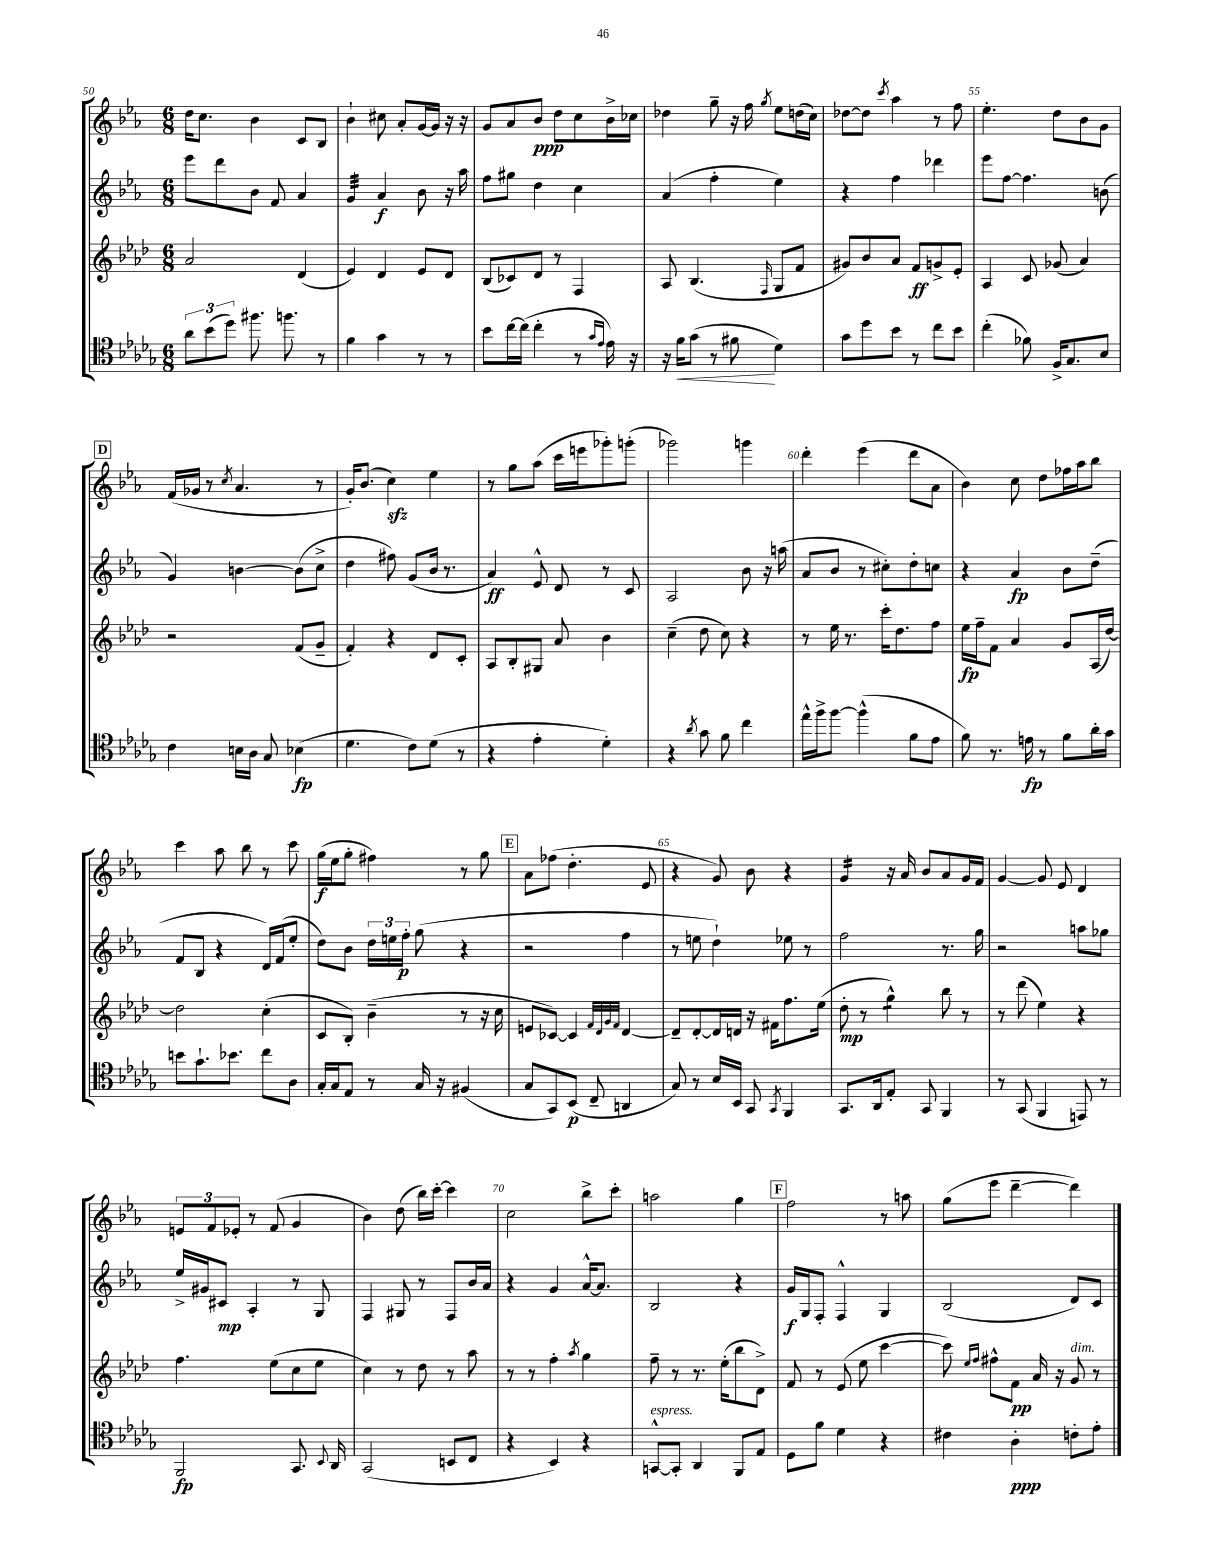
<<
\new StaffGroup <<
\new Staff = "s0" {
    \clef treble \key ees \major \numericTimeSignature \time 6/8
    \autoBeamOff d''16[ c''8.] bes'4 c'8[ bes8] |
    bes'4-! cis''8 aes'8[-. g'16~ g'16] r16 r16 |
    g'8[ aes'8 bes'8]\ppp d''8[ c''8 bes'16-> ces''16] |
    des''4 g''8-- r16 f''16 \acciaccatura { g''8 } ees''8[ d''16( c''16]) |
    des''8[~ des''8] \acciaccatura { c'''8 } aes''4 r8 f''8 |
    ees''4.-. d''8[ bes'8 g'8] |
    \mark \markup { \box "D" } f'16[( ges'16] r8 \acciaccatura { c''8 } aes'4. r8 |
    g'16[-.) bes'8.]( c''4\sfz) ees''4 |
    r8 g''8[ aes''8]( c'''16[ e'''16 ges'''8-.) g'''8]-.( |
    ges'''2) g'''4 |
    d'''4-. ees'''4( d'''8[ aes'8] |
    bes'4) c''8 d''8[ fes''16 aes''16 bes''8] |
    c'''4 aes''8 bes''8 r8 c'''8 |
    g''16[\f( ees''16 g''8]-. fis''4) r8 g''8 |
    \mark \markup { \box "E" } aes'8[ fes''8]( d''4.-. ees'8 |
    r4 g'8) bes'8 r4 |
    g'4:16 r16 aes'16 bes'8[ aes'8 g'16 f'16] |
    g'4~ g'8 ees'8 d'4 |
    \tuplet 3/2 { e'8[ f'8 ees'8]-. } r8 f'8( g'4 |
    bes'4) d''8( bes''16[) c'''16]~-. c'''4 |
    c''2 bes''8[-> c'''8]-. |
    a''2 g''4 |
    \mark \markup { \box "F" } f''2 r8 a''8 |
    g''8[( ees'''8] d'''4~-- d'''4) \bar "|." |
}
\new Staff = "s1" {
    \clef treble \key ees \major \numericTimeSignature \time 6/8
    \autoBeamOff ees'''8[ d'''8 bes'8] f'8 aes'4 |
    g'4:32 aes'4\f bes'8 r16 aes''16 |
    f''8[ gis''8] d''4 c''4 |
    aes'4( f''4-. ees''4) |
    r4 f''4 des'''4 |
    ees'''8[ f''8]~ f''4. b'8( |
    \mark \markup { \box "D" } g'4) b'4~ b'8[( c''8]-> |
    d''4 fis''8) g'8[( bes'16] r8. |
    aes'4\ff) ees'8-^ d'8 r8 c'8 |
    aes2 bes'8 r16 a''16( |
    aes'8[ bes'8] r8 cis''8[-.) d''8-. c''8] |
    r4 aes'4\fp bes'8[ d''8]--( |
    f'8[ bes8] r4 d'16[) f'16( ees''8]-. |
    d''8[) bes'8] \tuplet 3/2 { d''16[ e''16 f''16]-.\p } g''8( r4 |
    \mark \markup { \box "E" } r2 f''4 |
    r8 e''8 d''4-!) ees''8 r8 |
    f''2 r8. g''16 |
    r2 a''8[ ges''8] |
    ees''16[-> gis'16 cis'8]\mp aes4-. r8 g8 |
    f4 gis8 r8 f8[ bes'16 aes'16] |
    r4 g'4 aes'16[~-^ aes'8.] |
    bes2 r4 |
    \mark \markup { \box "F" } g'16[\f g16 f8]-. f4-^ g4 |
    bes2( d'8[) c'8] \bar "|." |
}
\new Staff = "s2" {
    \clef treble \key aes \major \numericTimeSignature \time 6/8
    \autoBeamOff aes'2 des'4( |
    ees'4) des'4 ees'8[ des'8] |
    bes8[( ces'8) des'8] r8 f4 |
    aes8 bes4.( \grace { f16 } g8[ f'8] |
    gis'8[) bes'8 aes'8] f'8[\ff g'8-> ees'8]-. |
    aes4 c'8 ges'8( aes'4) |
    \mark \markup { \box "D" } r2 f'8[( g'8]-- |
    f'4-.) r4 des'8[ c'8]-. |
    aes8[ bes8-. gis8] aes'8 bes'4 |
    c''4--( des''8 c''8) r4 |
    r8 ees''16 r8. c'''16[-. des''8. f''8] |
    ees''16[\fp f''16-- f'8] aes'4 g'8[ aes16( des''16]~) |
    des''2 c''4-.( |
    c'8[ bes8]-.) bes'4--( r8 r16 c''16 |
    \mark \markup { \box "E" } e'8[ ces'8]~) ces'4 \grace { f'32[ des'32 g'32 f'32] } des'4~ |
    des'8[-- des'8~-. des'16 d'16] r16 fis'16[ f''8. ees''16]( |
    des''8-.\mp r8 g''4:8-^) bes''8 r8 |
    r8 des'''8( ees''4) r4 |
    f''4. ees''8[( c''8 ees''8] |
    c''4) r8 des''8 r8 aes''8 |
    r8 r8 f''4-. \acciaccatura { aes''8 } g''4 |
    f''8-- r8 r8. ees''16[-.( bes''8 des'8]->) |
    \mark \markup { \box "F" } f'8 r8 ees'8( ees''8 c'''4~ |
    c'''8) \grace { ees''16[ f''16] } fis''8[-^ f'8]\pp aes'16 r16 g'8^\markup { \italic "dim." } r8 \bar "|." |
}
\new Staff = "s3" {
    \clef tenor \key des \major \numericTimeSignature \time 6/8
    \autoBeamOff \tuplet 3/2 { aes'8[ bes'8( des''8]) } fis''8. f''8. r8 |
    f'4 ges'4 r8 r8 |
    bes'8[ c''16~ c''16]( c''4-. r8 \grace { ges'16[ ees'16] } ees'16) r16 |
    r16 f'16[\< ges'8]( r8 fis'8\! des'4) |
    ges'8[ des''8 bes'8] r8 c''8[ bes'8] |
    c''4-.( fes'8) f16[-> ges8. bes8] |
    \mark \markup { \box "D" } c'4 b16[ aes16] ges8 bes4\fp( |
    des'4. c'8[) des'8]( r8 |
    r4 ees'4-. des'4-.) |
    r4 \acciaccatura { aes'8 } ges'8 f'8 c''4 |
    ees''16[-^ f''16-> f''8]~ f''4-^( f'8[ ees'8] |
    f'8) r8. e'16\fp r8 f'8[ aes'16-. ges'16] |
    b'8[ ges'8.-! bes'8.] c''8[ aes8] |
    ges16[-. ges16 ees8] r8 ges16 r16 fis4( |
    \mark \markup { \box "E" } ges8[ ges,8) bes,8]\p( c8-- a,4 |
    ges8) r8 bes16[ bes,16] ges,8 \acciaccatura { ges,8 } f,4 |
    ges,8.[ aes,16 ees8]-. ges,8 f,4 |
    r8 ges,8( f,4 e,8) r8 |
    f,2\fp ges,8. \appoggiatura { bes,8 } aes,16 |
    ges,2( b,8[ c8] |
    r4 bes,4) r4 |
    g,8[~-^^\markup { \italic "espress." } g,8]-. aes,4 f,8[ ees8] |
    \mark \markup { \box "F" } des8[ f'8] des'4 r4 |
    cis'4 aes4-.\ppp c'8[-. ees'8]-. \bar "|." |
}
>>
>>
\layout { \context { \Score currentBarNumber = #50 \override BarNumber.break-visibility = ##(#f #t #t) barNumberVisibility = #(every-nth-bar-number-visible 5) } }
